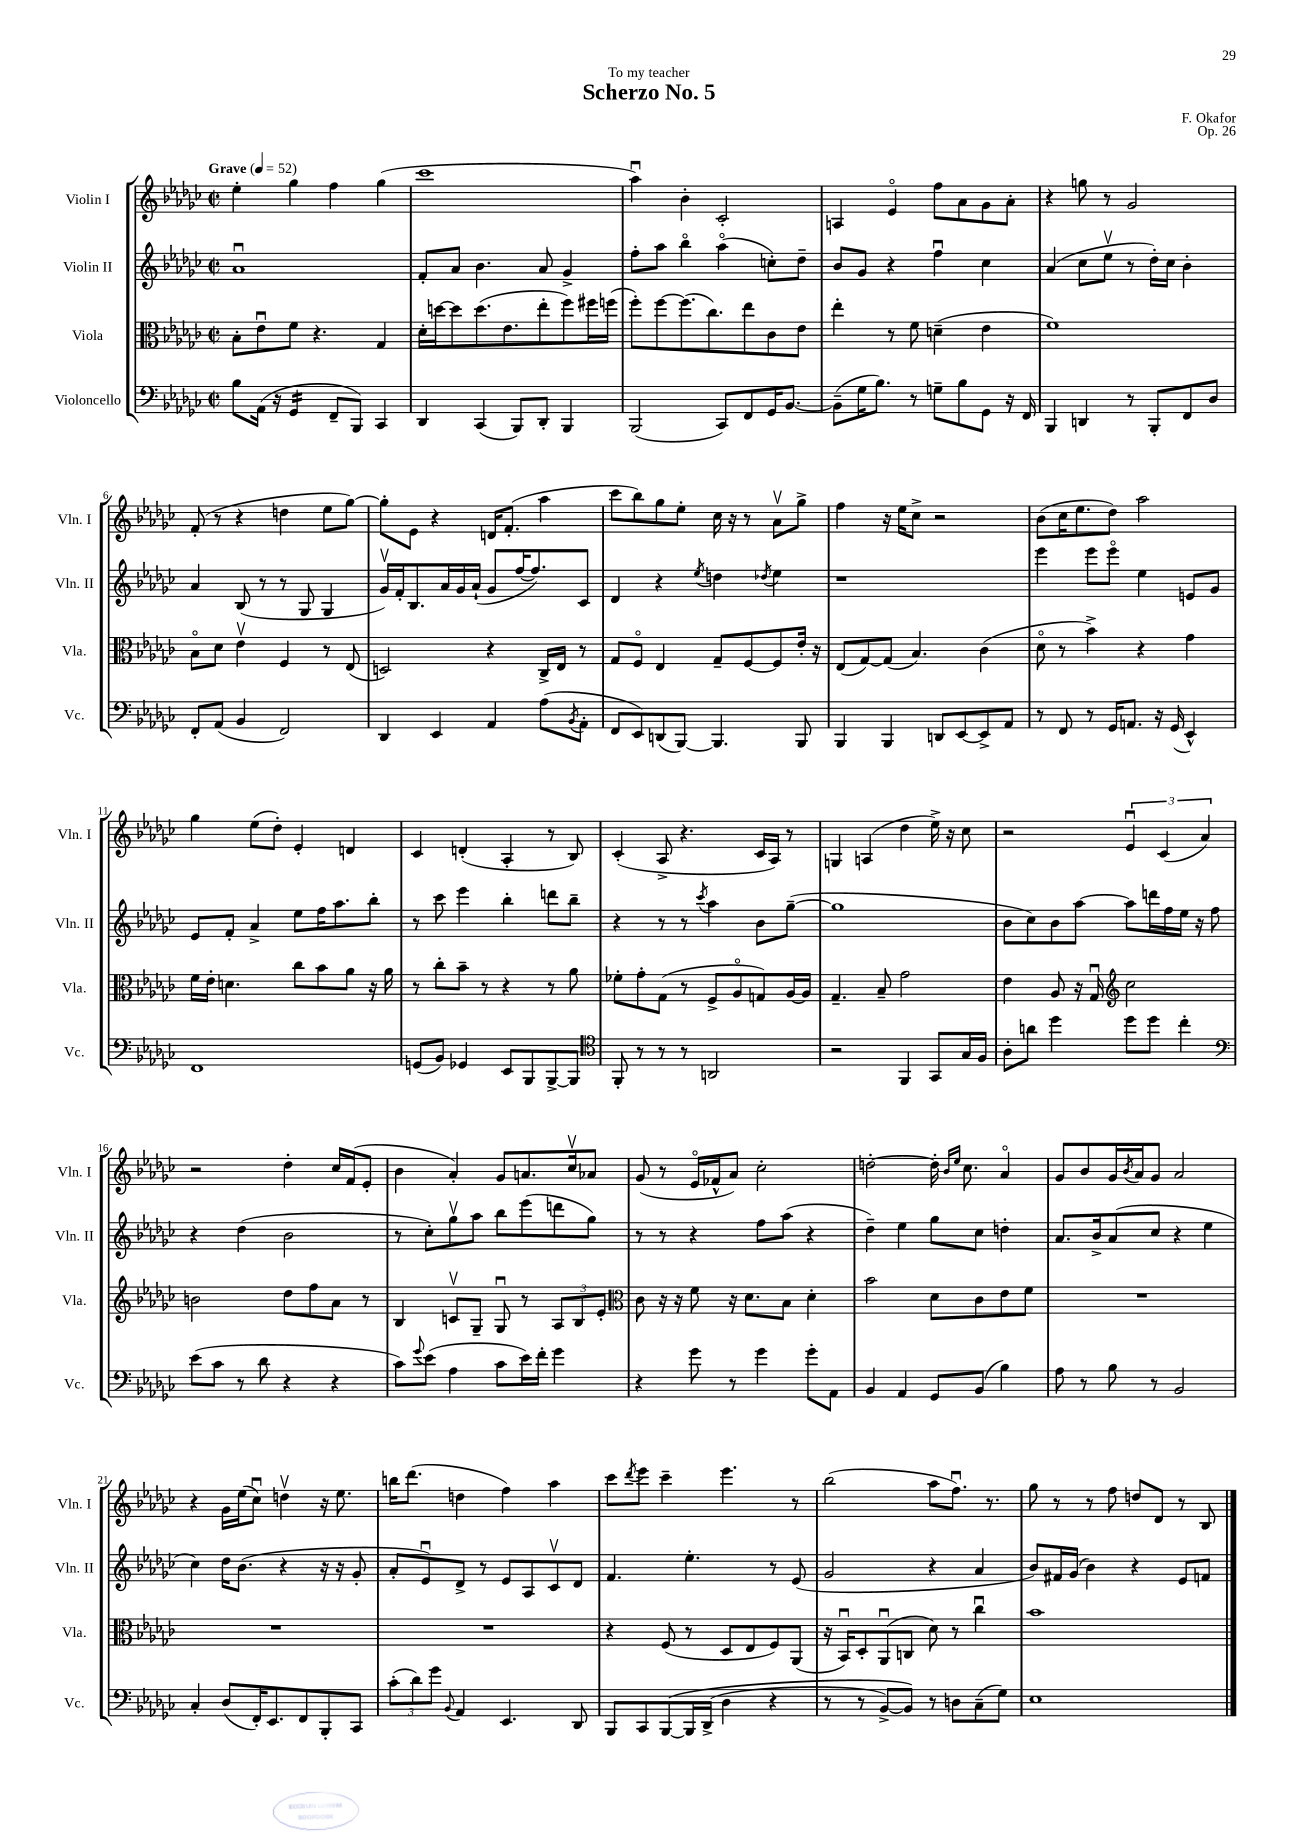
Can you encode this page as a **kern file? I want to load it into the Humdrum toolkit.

**kern	**kern	**kern	**kern
*part4	*part3	*part2	*part1
*staff4	*staff3	*staff2	*staff1
*I"Violoncello	*I"Viola	*I"Violin II	*I"Violin I
*I'Vc.	*I'Vla.	*I'Vln. II	*I'Vln. I
*clefF4	*clefC3	*clefG2	*clefG2
*k[b-e-a-d-g-c-]	*k[b-e-a-d-g-c-]	*k[b-e-a-d-g-c-]	*k[b-e-a-d-g-c-]
*M2/2	*M2/2	*M2/2	*M2/2
*met(c|)	*met(c|)	*met(c|)	*met(c|)
*MM52	*MM52	*MM52	*MM52
=1	=1	=1	=1
!	!	!	!LO:TX:a:B:t=Grave
8B-\L	8B-'\L	1a-u	4ee-'\
(16AA-\Jk	8e-u\	.	.
16r	.	.	.
*tremolo	*	*	*
16GG-/LL	8f\J	.	4gg-\
16GG-/	.	.	.
16GG-/	4.r	.	.
16GG-/JJ	.	.	.
*Xtremolo	*	*	*
8FF~/L	.	.	4ff\
8BBB-/J)	.	.	.
4CC-/	4G-/	.	(4gg-\
=2	=2	=2	=2
4DD-/	16d-'\LL	8f'/L	1ccc-
.	[16ddn\J	.	.
.	8dd\]	8a-/J	.
(4CC-/	(8.dd\	4.b-\	.
.	8.e-\	.	.
8BBB-/L)	.	.	.
8DD-'/J	8ee-'\	8a-/	.
4BBB-/	8ff\)	4g-^/	.
.	16ff#X\L	.	.
.	(16ffn\JJ	.	.
=3	=3	=3	=3
(2BBB-/	8ff'\L)	8ff'\L	4aa-u\)
.	[8ff\	8aa-\J	.
.	(8.ff\]	4bb-\	4b-'\
.	8.cc-\)	.	.
8CC-/L)	.	(4aa-\	2c-'/
8FF/	8ee-\	.	.
16GG-/K	8c-\	8ccn'\L)	.
[8.BB-/J	.	.	.
.	8e-\J	8dd-~\J	.
=4	=4	=4	=4
(8BB-~\L]	4ee-'\	8b-/L	4An/
16G-\K	.	8g-/J	.
8.B-\J)	.	.	.
.	8r	4r	4e-/
8r	8f\	.	.
8Gn~\L	(4dn~\	4ffu\	8ff\L
8B-\	.	.	8a-\
8GG-\J	4e-\	4cc-\	8g-\
16r	.	.	8a-'\J
16FF/	.	.	.
=5	=5	=5	=5
4BBB-/	1f)	(4a-/	4r
4DDn/	.	8cc-\L	8ggn\
.	.	8ee-v\J	8r
8r	.	8r	2g-/
8BBB-'/L	.	16dd-'\LL)	.
.	.	16cc-\JJ	.
8FF/	.	4b-'\	.
8D-/J	.	.	.
!!LO:LB:g=z
=6	=6	=6	=6
8FF'/L	8B-\L	4a-/	(8f'/
(8AA-/J	8d-\J	.	8r
4BB-/	4e-v\	(8B-/	4r
.	.	8r	.
2FF/)	4F/	8r	4ddn\
.	.	8G-/	.
.	8r	4G-/	8ee-\L
.	(8E-/	.	[8gg-\J)
=7	=7	=7	=7
4DD-/	2Dn/)	16g-v/LL)	8gg-'\L]
.	.	16f'/J	.
.	.	8.B-/	8e-\J
4EE-/	.	.	4r
.	.	16a-/L	.
.	.	16g-/	.
.	.	(16a-`/JJ	.
4AA-/	4r	8g-/L	16dn/KL
.	.	.	(8.f'/J
.	.	[16ff/K	.
.	.	8.ff/])	.
(8A-\L	16C-^/LL	.	4aa-\
.	16E-/JJ	.	.
8qBB-/	.	.	.
8AA-'\J	8r	8c-/J	.
=8	=8	=8	=8
8FF/L	8G-/L	4d-/	8ccc-\L
8EE-/)	8F/J	.	8bb-\)
(8DDn/	4E-/	4r	8gg-\
[8BBB-/J)	.	.	8ee-'\J
.	.	8qee-/	.
4.BBB-/]	8G-~/L	4ddn\	16cc-\
.	.	.	16r
.	[8F/	.	8r
.	.	8qdd-X/	.
.	8F/]	4ee-\	8a-v\L
8BBB-/	16e-'/Jk	.	8gg-^\J
.	16r	.	.
=9	=9	=9	=9
4BBB-/	(8E-/L	1r	4ff\
.	[8G-/)	.	.
4BBB-/	(8G-/J]	.	16r
.	.	.	16ee-\KL
.	4.B-/)	.	8cc-^\J
8DDn/L	.	.	2r
[8EE-/	.	.	.
8EE-^/]	(4c-\	.	.
8AA-/J	.	.	.
=10	=10	=10	=10
8r	8d-\	4eee-\	(8b-\L
8FF/	8r	.	16cc-\K
.	.	.	8.ee-\
8r	4b-^\)	8eee-\L	.
16GG-/KL	.	8eee-\J	8dd-\J)
8.AAn/J	.	.	.
.	4r	4ee-\	2aa-\
16r	.	.	.
(16GG-/	.	.	.
4EE-^^/)	4g-\	8en/L	.
.	.	8g-/J	.
!!LO:LB:g=z
=11	=11	=11	=11
1FF	16f\LL	8e-/L	4gg-\
.	16e-'\JJ	.	.
.	4.dn\	8f'/J	.
.	.	4a-^/	(8ee-\L
.	.	.	8dd-'\J)
.	8cc-\L	8ee-\L	4e-'/
.	8b-\	16ff\K	.
.	.	8.aa-\	.
.	8a-\J	.	4dn/
.	16r	8bb-'\J	.
.	16a-\	.	.
=12	=12	=12	=12
(8GGn/L	8r	8r	4c-/
8BB-/J)	8cc-'\L	8ccc-\	.
4GG-X/	8b-~\J	4eee-\	(4dn'/
.	8r	.	.
8EE-/L	4r	4bb-'\	4A-'/
8BBB-/	.	.	.
[8BBB-^/	8r	8dddn\L	8r
8BBB-/J]	8a-\	8bb-~\J	8B-/)
=13	=13	=13	=13
*clefC4	*	*	*
8FF'/	8f-X'\L	4r	(4c-'/
8r	8g-'\	.	.
8r	(8G-\J	8r	8A-^/
8r	8r	8r	4.r
.	.	8qccc-/	.
2AAn/	8F^/L	4aa-\	.
.	8A-/	.	.
.	8Gn/)	8b-\L	16c-/LL
.	.	.	16A-/JJ)
.	[16A-/L	([8gg-~\J	8r
.	16A-/JJ]	.	.
=14	=14	=14	=14
2r	4.G-~/	1gg-]	4Gn/
.	.	.	(4An/
.	8B-~/	.	.
4FF/	2g-\	.	4dd-\
8GG-/L	.	.	16ee-^\)
.	.	.	16r
16G-/L	.	.	8cc-\
16F/JJ	.	.	.
=15	=15	=15	=15
8A-'\L	4e-\	8b-\L	2r
8an\J	.	8cc-\)	.
4dd-\	8A-/	8b-\	.
.	16r	[8aa-\J	.
.	16G-u/	.	.
*	*clefG2	*	*
8dd-\L	2cc-\	8aa-\L]	6e-u/
8dd-\J	.	16dddn\L	.
.	.	.	(6c-/
.	.	16ff\	.
4cc-'\	.	16ee-\JJ	.
.	.	16r	.
.	.	.	6a-/)
.	.	8ff\	.
!!LO:LB:g=z
=16	=16	=16	=16
*clefF4	*	*	*
(8e-\L	2bn\	4r	2r
8c-\J	.	.	.
8r	.	(4dd-\	.
8d-\	.	.	.
4r	8dd-\L	2b-\	4dd-'\
.	8ff\	.	.
4r	8a-\J	.	16cc-/LL
.	.	.	(16f/J
.	8r	.	8e-'/J
=17	=17	=17	=17
8c-\L)	4B-/	8r	4b-\
8qqg-/	.	.	.
(8e-\J	.	8cc-'\L)	.
4A-\	8cnv/L	8gg-v\	4a-'/)
.	8G-~/J	8aa-\J	.
8c-\L	8G-u/	8bb-\L	8g-/L
16e-\L)	8r	(8eee-\	8.an/
16f'\JJ	.	.	.
4g-\	12A-/L	8dddn\	.
.	.	.	16cc-v/k
.	12B-/	.	.
.	.	8gg-\J)	8a-X/J
.	12e-'/J	.	.
=18	=18	=18	=18
*	*clefC3	*	*
4r	8c-\	8r	(8g-/
.	16r	8r	8r
.	16r	.	.
8g-\	8f\	4r	16e-/LL
.	.	.	16f-X^^/J
8r	16r	.	8a-/J)
.	8.d-\L	.	.
4g-\	.	8ff\L	2cc-'\
.	8B-\J	(8aa-\J	.
8g-'\L	4d-'\	4r	.
8AA-\J	.	.	.
=19	=19	=19	=19
4BB-/	2b-\	4dd-~\)	[2ddn'\
4AA-/	.	4ee-\	.
8GG-/L	8d-\L	8gg-\L	16dd'\]
.	.	.	16qqb-/LL
.	.	.	16qqee-/JJ
.	.	.	8.cc-\
(8BB-/J	8c-\	8cc-\J	.
4B-\)	8e-\	4ddn'\	4a-/
.	8f\J	.	.
=20	=20	=20	=20
8A-\	1r	8.a-/L	8g-/L
8r	.	.	8b-/
.	.	16b-^/k	.
8B-\	.	(8a-/	16g-/L
.	.	.	8qb-/
.	.	.	16a-/J
8r	.	8cc-/J	8g-/J
2BB-/	.	4r	2a-/
.	.	4ee-\	.
!!LO:LB:g=z
=21	=21	=21	=21
4C-'/	1r	4cc-\)	4r
(8D-/L	.	16dd-\KL	16g-\LL
.	.	(8.b-\J	(16ee-\J
16FF'/K)	.	.	8cc-u\J)
8.EE-/	.	.	.
.	.	4r	4ddnv\
8FF/	.	.	.
8BBB-'/	.	16r	16r
.	.	16r	8.ee-\
8CC-/J	.	8g-'/	.
=22	=22	=22	=22
(12c-'\L	1r	8a-'/L	16bbn\KL
.	.	.	(8.ddd-\J
12d-\)	.	.	.
.	.	8e-u/)	.
12g-\J	.	.	.
8qqBB-/	.	.	.
4AA-/	.	8d-^/J	4ddn\
.	.	8r	.
4.EE-/	.	8e-/L	4ff\)
.	.	8A-/	.
.	.	8c-v/	4aa-\
8DD-/	.	8d-/J	.
=23	=23	=23	=23
8BBB-/L	4r	4.f/	8ccc-\L
.	.	.	8qddd-/
8CC-/	.	.	8eee-\J
([8BBB-/	(8F/	.	4ccc-~\
16BBB-/L]	8r	4.ee-'\	.
(16DD-^/JJ	.	.	.
4D-\	8D-/L	.	4.eee-\
.	8E-/	.	.
4r	8F/)	8r	.
.	(8AA-/J	(8e-/	8r
=24	=24	=24	=24
8r	16r	2g-/	(2bb-\
.	16BB-u/KL)	.	.
8r	8D-'/	.	.
[8BB-^/L)	(8AA-u/	.	.
8BB-/J])	8Cn/J	.	.
8r	8d-\)	4r	8aa-\L
8Dn\L	8r	.	8.ffu\J)
(8C-~\	4cc-u\	4a-/	.
.	.	.	8.r
8G-\J)	.	.	.
=25	=25	=25	=25
1E-	1b-	8b-/L)	8gg-\
.	.	16f#X/L	8r
.	.	(16g-/JJ	.
.	.	4b-\)	8r
.	.	.	8ff\
.	.	4r	8ddn/L
.	.	.	8d-/J
.	.	8e-/L	8r
.	.	8fn/J	8B-/
==	==	==	==
*-	*-	*-	*-
